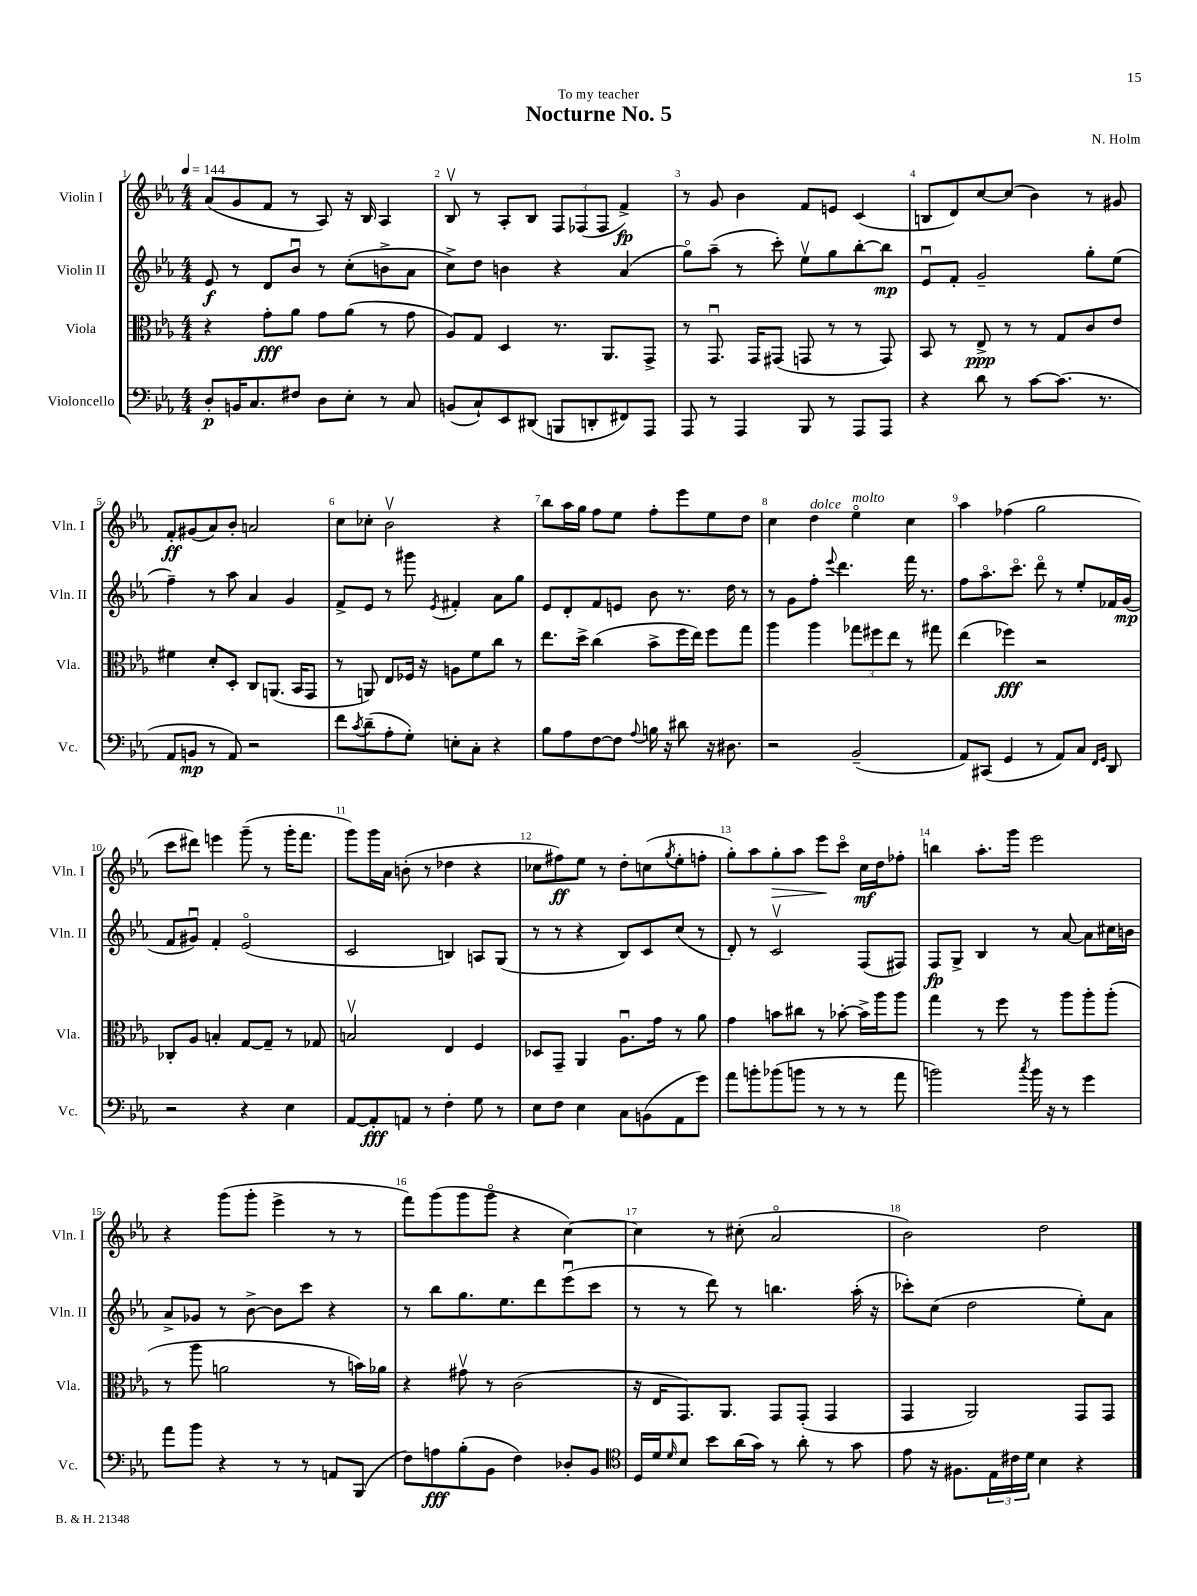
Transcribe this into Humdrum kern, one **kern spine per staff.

**kern	**kern	**kern	**kern
*staff4	*staff3	*staff2	*staff1
*clefF4	*clefC3	*clefG2	*clefG2
*k[b-e-a-]	*k[b-e-a-]	*k[b-e-a-]	*k[b-e-a-]
*M4/4	*M4/4	*M4/4	*M4/4
*MM144	*MM144	*MM144	*MM144
8D'	4r	8e-	(8a-
16BB	.	8r	8g
8.C	.	.	.
.	8g'	8d	8f
8F#	8a-	8b-u	8r
8D	8g	8r	8A-)
8E-'	(8a-	(8cc'	16r
.	.	.	16B-
8r	8r	8b^	4A-
8C	8g	8a-	.
=	=	=	=
(8BB	8A-)	8cc^)	8B-v
8C`)	8G	8dd	8r
8EE-	4D	4b	8A-'
(8DD#	.	.	8B-
8BBB	8.r	4r	12F
.	.	.	(12F-
8DD'	.	.	.
.	.	.	12F-
.	8.AA-	.	.
8FF#)	.	(4a-	4f^)
8AAA-	8GG^	.	.
=	=	=	=
8AAA-	8r	8ggo)	8r
8r	8.GGu	(8aa-~	8g
4AAA-	.	8r	4b-
.	16GG	.	.
.	(8GG#	8ccc')	.
8BBB-	8GG	8ee-v	8f
8r	8r	8gg	8e
8AAA-	8r	[8bb-'	(4c
8AAA-	8GG)	8bb-]	.
=	=	=	=
4r	8BB-	8e-u	8B
.	8r	8f'	8d)
8d	8E-^	2g~	[8cc
8r	8r	.	(8cc]
[8c	8r	.	4b-)
(8.c]	8G	.	.
.	8c	8gg'	8r
8.r	.	.	.
.	8e-	(8ee-	8g#
=	=	=	=
8AA-	4f#	4ff~)	8f'
8BB	.	.	(8g#
8r	8d'	8r	8a-)
8AA-)	8D'	8aa-	8b-'
2r	8C	4a-	2a
.	(8.AA	.	.
.	.	4g	.
.	16BB-	.	.
.	8GG	.	.
=	=	=	=
8f	8r	8f^	8cc
8qc	.	.	.
(8d~	8AA)	8e-	8cc-'
8A-'	8E-	8r	2b-v
8G')	16F-	8ggg#	.
.	16r	.	.
.	.	8qe-	.
8E'	8A	4f#'	.
8C'	8f	.	.
4r	8cc	8a-	4r
.	8r	8gg	.
=	=	=	=
8B-	8.ee-	8e-	8bb-
8A-	.	8d'	16aa-
.	16dd^	.	16gg
[8F	(4cc	8f	8ff
8F]	.	8e	8ee-
8qqA-	.	.	.
16B	8b-^	8b-	8ff'
16r	.	.	.
8d#	16ff	8.r	8eee-
.	16ee-)	.	.
16r	8ff	.	8ee-
8.D#	.	16dd	.
.	8gg	8r	8dd
=	=	=	=
2r	4aa-	8r	4cc
.	.	8g	.
.	4aa-	8ff'	4dd
.	.	8qqeee-	.
.	.	4.ddd	.
(2BB-~	12gg-	.	4ee-o
.	12ff#	.	.
.	12ee-	.	.
.	8r	16fff	4cc
.	.	8.r	.
.	8gg#	.	.
=	=	=	=
8AA-)	(4ee-	8ff	4aa-
(8CC#	.	8.aa-o	.
4GG	4ff-)	.	(4ff-
.	.	8.ccco	.
8r	2r	8dddo	2gg
8AA-)	.	8r	.
8C	.	8ee-'	.
16qqFF	.	.	.
16qqGG	.	.	.
8DD	.	16f-	.
.	.	(16g	.
=	=	=	=
2r	8C-'	8f	8ccc
.	8A-	8g#u)	8ddd#)
.	4B'	4f'	4eee
4r	[8G	(2e-o	(8ggg~
.	8G~]	.	8r
4E-	8r	.	16ggg'
.	.	.	8.fff
.	8G-	.	.
=	=	=	=
[8AA-	2Bv	2c	8ggg)
8AA-']	.	.	16ggg
.	.	.	16a-
8AA	.	.	(8b'
8r	.	.	8r
4F'	4E-	4B)	4dd-
8G	4F	8A	4r
8r	.	(8G	.
=	=	=	=
8E-	8D-	8r	8cc-
8F	8GG~	8r	8ff#)
4E-	4AA-	4r	8ee-
.	.	.	8r
8C	8.A-u	8B-)	8dd'
(8BB	.	8c	(8cc
.	16g	.	.
.	.	.	8qgg
8AA-	8r	(8cc	8ee-'
8g)	8a-	8r	8ff'
=	=	=	=
8a-	4g	8d')	8gg')
8b'	.	8r	8aa-
(8b-	8b	2cv	8gg'
8b	8cc#	.	8aa-
8r	8r	.	8eee-
8r	[8b-'	.	8ccco
8r	16b-^]	(8F	16cc
.	16aa-	.	16dd
8a-	8aa-	8F#)	8ff-'
=	=	=	=
2b)	4gg	8F	4bb
.	.	8G^	.
.	8r	4B-	8.aa-'
.	8ff	.	.
.	.	.	16ggg
8qcc	.	.	.
16b	8r	8r	2eee-
16r	.	.	.
8r	8aa-	[8a-	.
4g	8aa-'	8a-]	.
.	(8aa-'	16cc#	.
.	.	16b	.
=	=	=	=
8a-	8r	8a-^	4r
8b-	8aa-	8g-	.
4r	2a	8r	(8ggg
.	.	[8b-^	8ggg'
8r	.	8b-]	4eee-^
8r	.	8ccc	.
8AA	8r	4r	8r
(8BBB-	16b)	.	8r
.	16a-	.	.
=	=	=	=
8F)	4r	8r	8fff)
8A	.	8bb-	(8ggg
(8B-'	8g#v	8.gg	8ggg
8BB-	8r	.	8gggo
.	.	8.ee-	.
4F)	(2c	.	4r
.	.	8ddd	.
8D-'	.	(8eee-u	[4cc)
8BB-	.	8ccc	.
=	=	=	=
*clefC4	*	*	*
16D	16r	8r	4cc]
16d	16E-	.	.
16qqd	.	.	.
8B-	8.GG)	8r	.
8b-	.	8ddd)	8r
.	8.AA-	.	.
(16a-	.	8r	(8cc#'
16g)	.	.	.
8r	8GG	4.bb	2a-o
8a-'	(8GG'	.	.
8r	4GG	.	.
8g	.	(16aa-'	.
.	.	16r	.
=	=	=	=
8e-	4GG	8ccc-')	2b-)
16r	.	(8cc	.
8.F#	.	.	.
.	2AA-)	2dd	.
24E-	.	.	.
24c#	.	.	.
24d	.	.	.
4B-	.	.	2dd
4r	8GG	8ee-')	.
.	8GG	8a-	.
==	==	==	==
*-	*-	*-	*-
